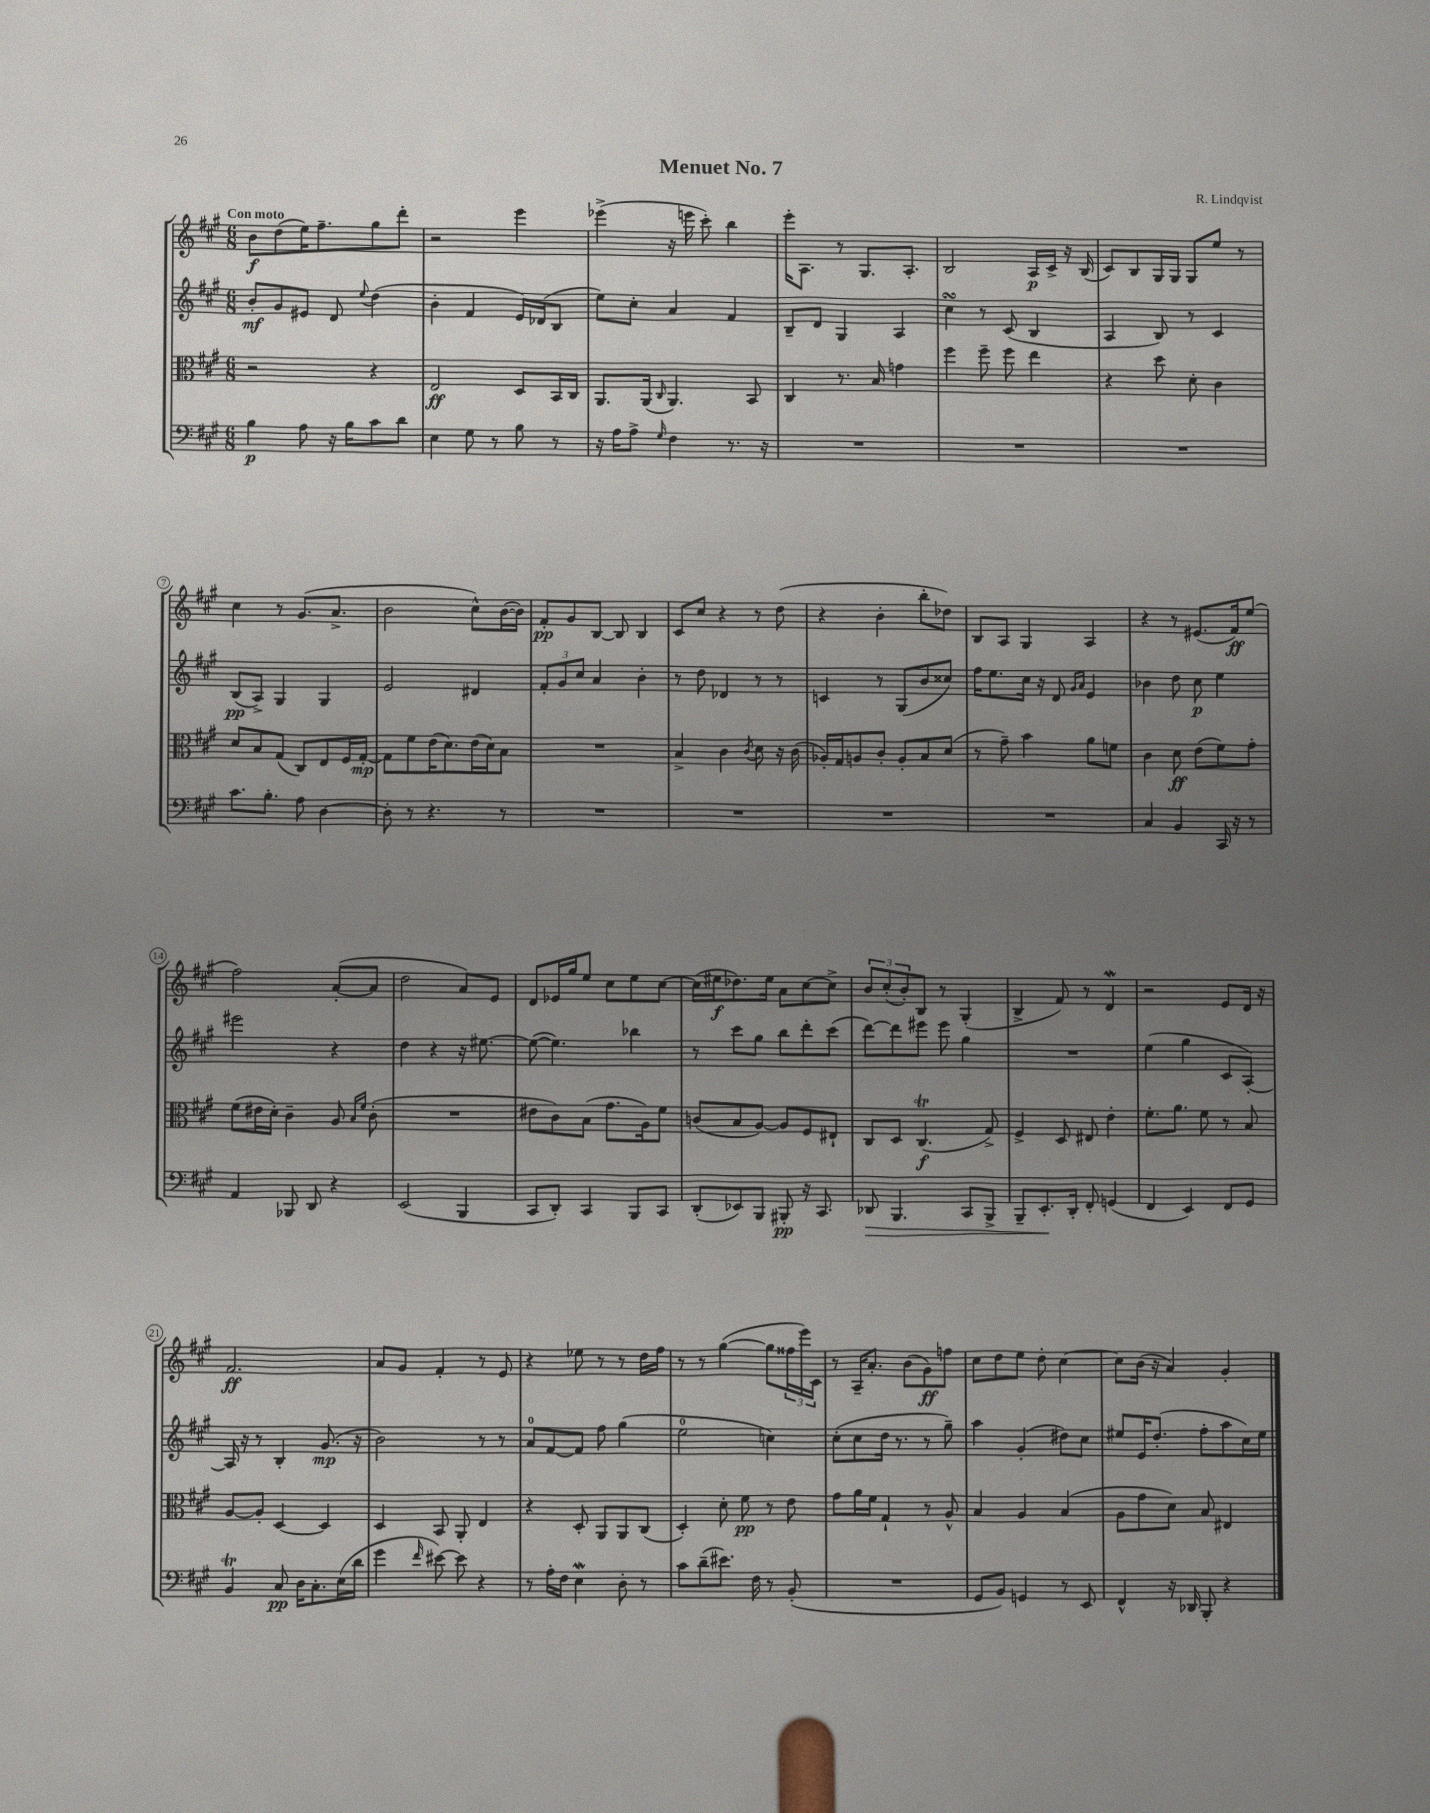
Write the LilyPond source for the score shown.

\header { title = "Menuet No. 7" composer = "R. Lindqvist" }
<<
\new StaffGroup <<
\new Staff = "s0" {
    \clef treble \key a \major \numericTimeSignature \time 6/8 \tempo "Con moto"
    b'8\f d''8( e''16) fis''8.-- gis''8 d'''8-. |
    r2 e'''4 |
    ees'''4->( r16 e'''16 cis'''8-.) b''4 |
    e'''16-. a8. r8 gis8. a8.-. |
    b2 a16\p cis'16-> r16 b16( |
    cis'8) b8 gis16 gis16 gis8 e''8 r8 |
    cis''4 r8 gis'8.( a'8.-> |
    b'2 cis''8-^) b'16~( b'16) |
    fis'8-.\pp gis'8 b8~ b8 b4 |
    cis'8 cis''8 r4 r8 d''8( |
    r4 b'4-. b''8-. des''8) |
    b8 a8 gis4 a4 |
    r4 r8 eis'8.( fis'16\ff) e''8( |
    fis''2) a'8~-.( a'8 |
    d''2 a'8) e'8 |
    d'8 ees'16 gis''16 e''8 cis''8 e''8 cis''8~ |
    cis''16( eis''16\f des''8.) eis''16 a'8 cis''8~ cis''8-> |
    \tuplet 3/2 { b'8 cis''8-.( b'8-.) } b8 r8 gis4-.( |
    b4-> fis'8) r8 d'4\mordent |
    r2 e'8 d'16 r16 |
    fis'2.\ff |
    a'8 gis'8 fis'4-. r8 e'8 |
    r4 ees''8 r8 r8 d''16 fis''16 |
    r8 r8 gis''4~( gis''8 \tuplet 3/2 { fisis''16 e'''16) cis'16 } |
    r8 a16-- a'8.-. b'8( gis'8\ff) f''8 |
    cis''8 d''8 e''8 d''8-. cis''4~ |
    cis''8 b'16( r16 a'4) gis'4-. \bar "|." |
}
\new Staff = "s1" {
    \clef treble \key a \major \numericTimeSignature \time 6/8
    b'8-.\mf gis'8 eis'8 d'8 \appoggiatura { e''8 } d''4( |
    b'4-. fis'4 e'16) des'16( b8 |
    e''8) cis''8-. a'4 fis'4 |
    b8-- d'8 gis4 a4 |
    cis''4\turn r8 cis'8( b4 |
    a4 b8) r8 cis'4 |
    b8\pp( a8->) gis4 gis4 |
    e'2 dis'4 |
    \tuplet 3/2 { fis'8-. gis'8 cis''8 } a'4 b'4-. |
    r8 d''8 des'4 r8 r8 |
    c'4 r8 gis8( b'8 cisis''8) |
    fis''16 e''8. cis''16 r16 d'8 \grace { gis'16 a'16 } e'4 |
    bes'4 d''8 cis''8\p e''4 |
    eis'''2 r4 |
    d''4 r4 r16 eis''8.~ |
    eis''8~( eis''4.) bes''4 |
    r8 cis'''8 gis''8 b''8 d'''8-. cis'''8( |
    d'''8~) d'''8 eis'''8 eis'''8 gis''4 |
    R2. |
    e''4( gis''4 cis'8 a8~-.) |
    a16 r16 r8 b4-. gis'8.\mp( r16 |
    b'2) r8 r8 |
    a'8-0 fis'8~ fis'8 fis''8 gis''4( |
    e''2-0 c''4) |
    cis''8-.( cis''8 d''16 r8. r8 gis''8--) |
    a''4 gis'4-.( dis''8) cis''8 |
    eis''8 e'16 d''8.-.( fis''8-. a''8 cis''16) eis''16 \bar "|." |
}
\new Staff = "s2" {
    \clef alto \key a \major \numericTimeSignature \time 6/8
    r2 r4 |
    e2\ff d8 b,16 cis16 |
    a,8. a,16( \grace { cis16 } a,4.) b,8 |
    cis4 r8. b16 g'4 |
    fis''4 fis''8-- fis''8 e''4 |
    r4 d''8 d'8-. cis'4 |
    d'8 b8 gis8( cis8) e8 fis16 gis16~-.\mp |
    gis8 fis'8 e'16( d'8.) e'16( d'16) b8 |
    R2. |
    b4-> cis'4 \acciaccatura { cis'8 } d'8 r16 cis'16( |
    aes16-.) gis16 a8 cis'8-. a8-. b8 d'8( |
    r8 gis'8--) b'4 a'8 f'8 |
    cis'4 d'8\ff e'8( fis'8) gis'8-. |
    fis'8( eis'16 d'16-.) cis'4-- a8 \grace { b16 fis'16 } cis'8-.( |
    R2. |
    eis'8 cis'8) b8( gis'8. a16) fis'8 |
    c'8( b8 a8~) a8 fis8 eis8-! |
    cis8 d8 cis4.\trill\f( gis8->) |
    fis4-> d8 eis8 e'4-. |
    fis'8.-. a'8. fis'8 r8 b8 |
    a8~ a8-. d4~ d4 |
    d4 b,8 a,8-. e4 |
    r4 d8-. a,8 a,8 cis8( |
    d4-.) d'8-. fis'8\pp r8 e'8 |
    gis'8 a'16 fis'16 gis4-! r8 a8-^ |
    b4 a4 b4( |
    a8 gis'8 d'8) b8 eis4 \bar "|." |
}
\new Staff = "s3" {
    \clef bass \key a \major \numericTimeSignature \time 6/8
    b4\p a8 r16 b16 cis'8 d'8 |
    e4 gis8 r8 b8 r8 |
    r16 a16 a8-> \grace { gis16 } fis4 r8. r16 |
    R2. |
    R2. |
    R2. |
    cis'8. b8.-. a8 d4~ |
    d8-. r8 r4. r8 |
    R2. |
    R2. |
    R2. |
    R2. |
    cis4 b,4 cis,16 r16 r8 |
    a,4 bes,,8 d,8 r4 |
    e,2( b,,4 |
    cis,8 d,8-.) cis,4 b,,8 cis,8 |
    d,8-.( ees,8) b,,8 bis,,8-.\pp r16 cis,8. |
    des,8\> b,,4. cis,8 b,,8-> |
    b,,8-- e,8.-.\! d,16-. fis,8-. g,4( |
    fis,4 e,4) fis,8 gis,8 |
    b,4\trill cis8\pp d16 cis8.-. e16( d'16 |
    gis'4 \grace { fis'16 } eis'8~) eis'8 r4 |
    r8 a16-. fis16 e4\mordent d8-. r8 |
    cis'8 d'8--( eis'8.) fis16 r8 b,8-.( |
    R2. |
    gis,8 b,8) g,4 r8 e,8 |
    fis,4-^ r16 des,16 b,,8-. r4 \bar "|." |
}
>>
>>
\layout { \context { \Score \override BarNumber.stencil = #(make-stencil-circler 0.1 0.3 ly:text-interface::print) } }
